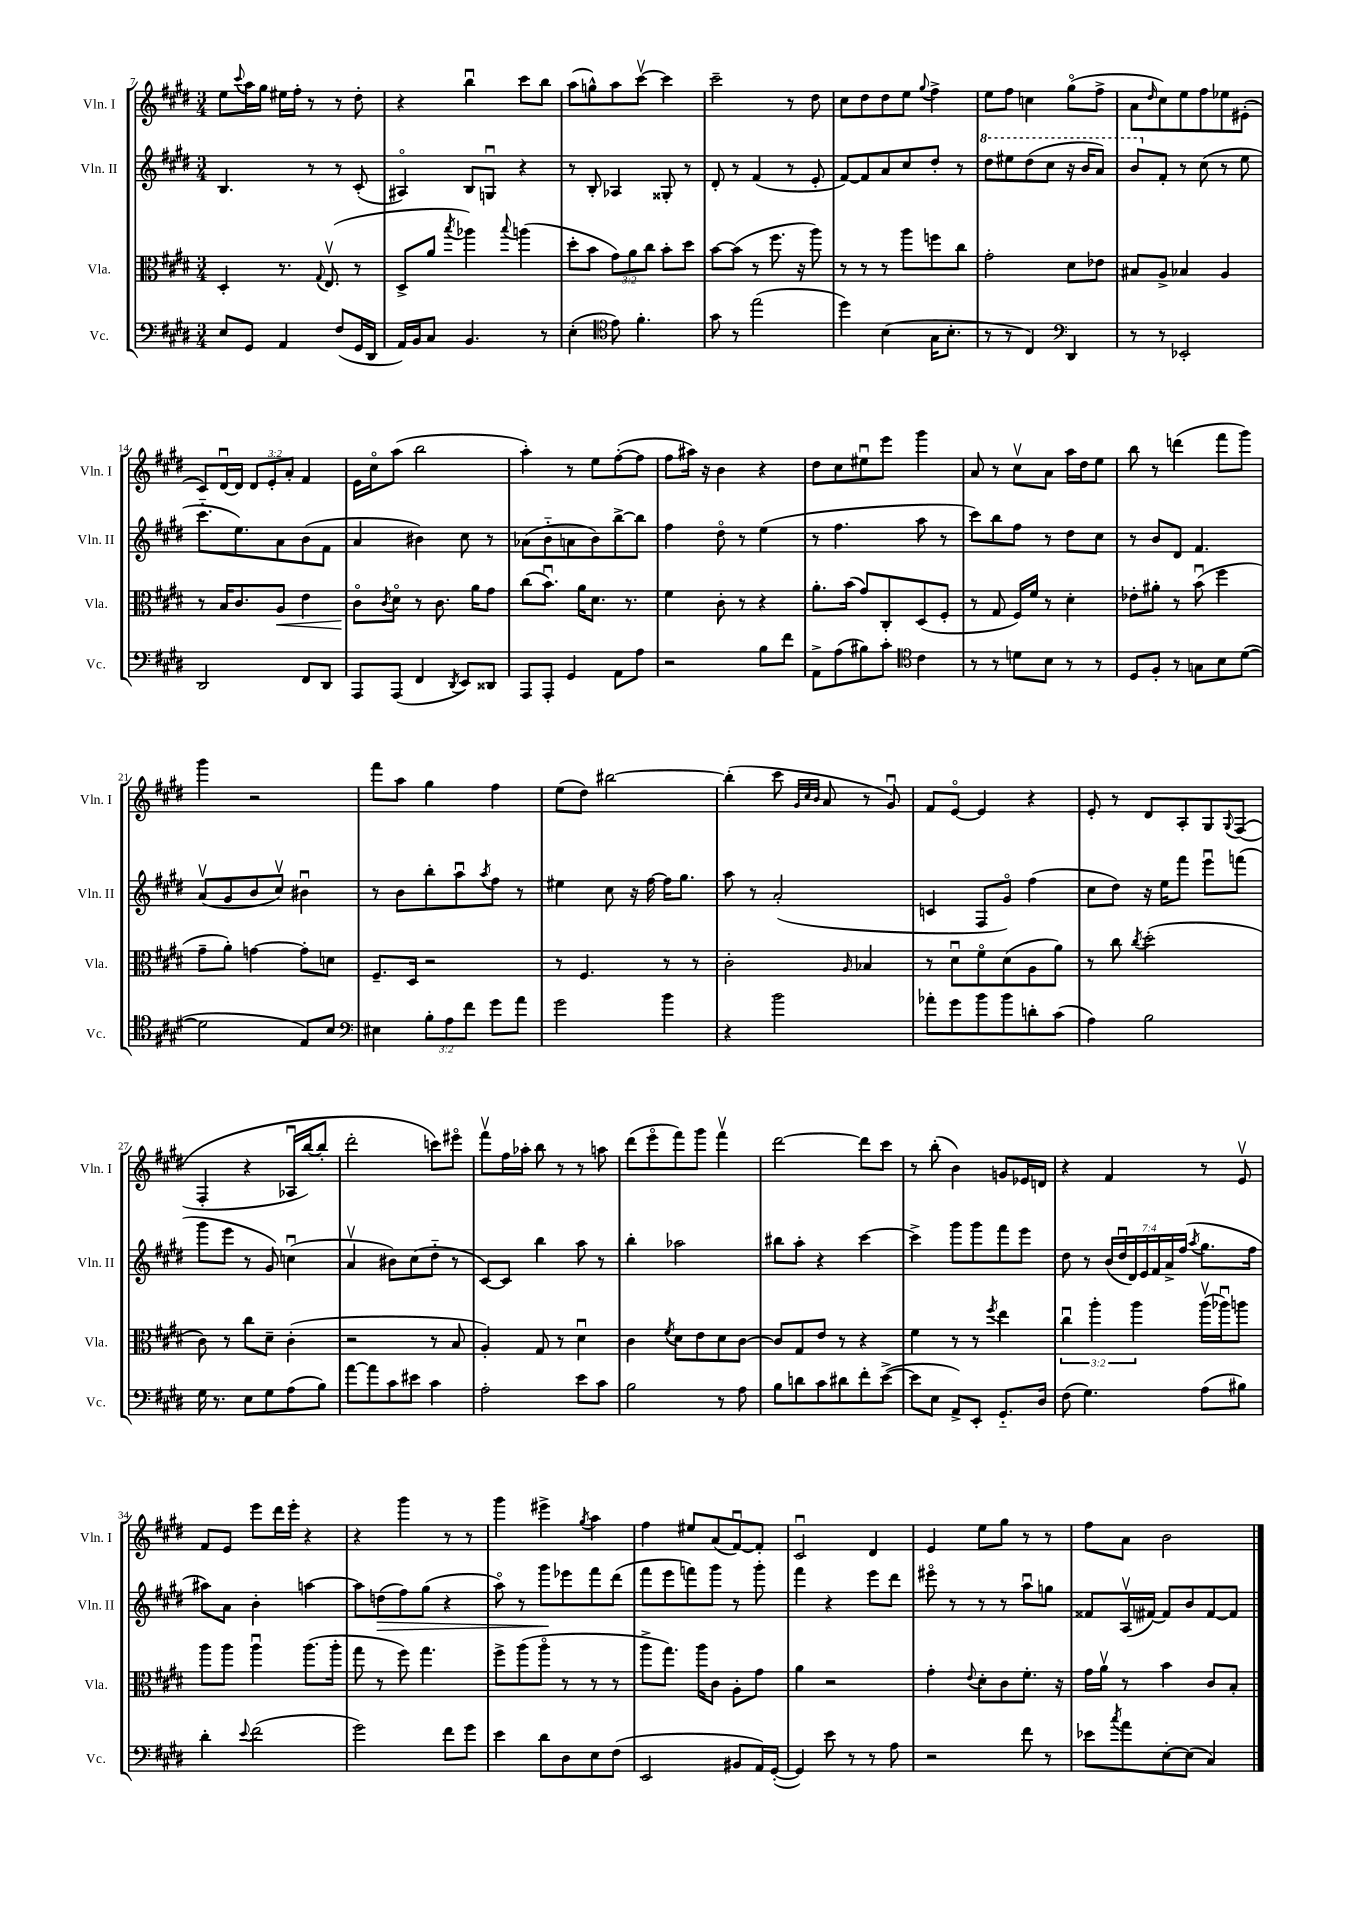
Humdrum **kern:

**kern	**kern	**kern	**kern
*staff4	*staff3	*staff2	*staff1
*clefF4	*clefC3	*clefG2	*clefG2
*k[f#c#g#d#]	*k[f#c#g#d#]	*k[f#c#g#d#]	*k[f#c#g#d#]
*M3/4	*M3/4	*M3/4	*M3/4
8E/L	4D#'/	4.B/	8ee\L
.	.	.	8qqccc#/
8GG#/J	.	.	16aa\L
.	.	.	16gg#\JJ
4AA/	8.r	.	16ee#\LL
.	.	.	16ff#'\JJ
.	.	8r	8r
.	8qqG#/	.	.
.	(8.Ev/	.	.
(8F#/L	.	8r	8r
16GG#/L	8r	(8c#'/	8dd#'\
16DD#/JJ	.	.	.
=	=	=	=
16AA/LL)	8D#^/L	4A#o/)	4r
16BB/J	.	.	.
8C#/J	8a/J	.	.
.	8qbb/	.	.
4.BB/	4aa-\)	8B/L	4bbu\
.	.	8Gu/J	.
.	8qqbb/	.	.
.	(4aa\	4r	8ccc#\L
8r	.	.	8bb\J
=	=	=	=
(4E'\	8dd#'\L	8r	(8aa\L
.	8b\J	8B'/	8gg^^\)
*clefC4	*	*	*
8e\)	12g#\L)	4A-/	8aa\
.	12a\	.	.
4.f#'\	.	.	[8ccc#v\J
.	12cc#\J	.	.
.	8b'\L	8G##'/	4ccc#\]
.	8dd#\J	8r	.
=	=	=	=
8g#\	[8b\L	8d#'/	2ccc#~\
8r	(8b\]J	8r	.
(2ee\	8r	(4f#/	.
.	8.ff#\	.	.
.	.	8r	8r
.	16r	.	.
.	8aa\)	8e'/	8dd#\
=	=	=	=
4dd#\)	8r	[8f#/L)	8cc#\L
.	8r	8f#/]	8dd#\
(4B\	8r	8a/	8dd#\
.	8aa\L	8cc#/	8ee\J
.	.	.	8qqgg#/
16G#\LK	8ff\	8dd#'/J	4ff#^\
8.B'\J	.	.	.
.	8cc#\J	8r	.
=	=	=	=
8r	2g#'\	8ddd#\L	8ee\L
8r	.	8eee#\	8ff#\J
4C#/)	.	(8ddd#\	4cc\
.	.	8ccc#\J	.
*clefF4	*	*	*
4DD#/	8d#\L	16r	(8gg#o\L
.	.	16bb/LK	.
.	8e-\J	8aa/J)	8ff#^\J
=	=	=	=
8r	8B#/L	8bb/L	8a\L
.	.	.	16qqdd#/
8r	8A^/J	8f#'/J	8cc#\)
2EE-'/	4B-/	8r	8ee\
.	.	(8cc#\	8ff#\
.	4A/	8r	8ee-\
.	.	8ee\	(8e#'\J
=	=	=	=
2DD#/	8r	8.ccc#'~\L	8c#/L)
.	16B/LK	.	[16d#u/L
.	8.c#/	8.ee\)	16d#/]JJ
.	.	.	12d#/L
.	.	.	12e'/
.	8A/J	8a\	.
.	.	.	12a'/J
8FF#/L	4e\	(8b\	4f#/
8DD#/J	.	8f#\J	.
=	=	=	=
8AAA/L	8c#o\L	4a/	16e\LL
.	.	.	16cc#o\J
.	8qc#/	.	.
(8AAA/J	8d#o\J	.	(8aa\J
4FF#/	8r	4b#\)	2bb\
.	8.c#\	.	.
8qDD#/	.	.	.
8EE/L)	.	8cc#\	.
.	16a\LK	.	.
8DD##/J	8g#\J	8r	.
=	=	=	=
8AAA/L	(8cc#\L	(8a-\L	4aa'\)
8AAA'/J	8.bu\J)	8b'~\	.
4GG#/	.	8a\	8r
.	16a\LK	.	.
.	8.d#\J	8b\)	8ee\L
8AA\L	.	[8bb^\	([8ff#'\
.	8.r	.	.
8A\J	.	8bb\]J	8ff#\]J
=	=	=	=
2r	4f#\	4ff#\	8ff#\L
.	.	.	16aa#\Jk)
.	.	.	16r
.	8c#'\	8dd#o\	4b\
.	8r	8r	.
8B\L	4r	(4ee\	4r
8f#\J	.	.	.
=	=	=	=
8AA^\L	8.a'\L	8r	8dd#\L
(8A\	.	4.ff#\	8cc#\
.	(16b\Jk	.	.
8B#\)	8g#/L)	.	8ee#u\
8c#'\J	8C#'/	.	8eee\J
*clefC4	*	*	*
4c#\	(8D#/	8aa\	4ggg#\
.	8F#'/J	8r	.
=	=	=	=
8r	8r	8ccc#\L)	8a/
8r	8G#/	8bb\	8r
8d\L	16F#/LL)	8ff#\J	8cc#v\L
.	16f#/JJ	.	.
8B\J	8r	8r	8a\J
8r	4d#'\	8dd#\L	16aa\LL
.	.	.	16dd#\J
8r	.	8cc#\J	8ee\J
=	=	=	=
8D#/L	8e-'\L	8r	8bb\
8F#'/J	8a#'\J	8b/L	8r
8r	8r	8d#/J	(4ddd\
8G\L	(8bu\	4.f#/	.
8B\	4ff#\	.	8fff#\L
([8d#\J	.	.	8ggg#\J)
=	=	=	=
2d#\]	8g#~\L	(8av/L	4ggg#\
.	8a'\J)	8g#/	.
.	[4g\	8b/	2r
.	.	8cc#v/J)	.
8E/L)	8g'\]L	4b#u\	.
8B/J	8d\J	.	.
=	=	=	=
*clefF4	*	*	*
4E#\	8.F#~/L	8r	8fff#\L
.	.	8b\L	8aa\J
.	16D#/Jk	.	.
12B'\L	2r	8bb'\	4gg#\
12A\	.	.	.
.	.	8aau\	.
12f#\J	.	.	.
.	.	8qaa/	.
8g#\L	.	8ff#\J	4ff#\
8a\J	.	8r	.
=	=	=	=
2g#\	8r	4ee#\	(8ee\L
.	4.F#/	.	8dd#\J)
.	.	8cc#\	[2bb#\
.	.	16r	.
.	.	[16ff#\	.
4b\	8r	16ff#\]LK	.
.	.	8.gg#\J	.
.	8r	.	.
=	=	=	=
4r	2c#'\	8aa\	(4bb#'\]
.	.	8r	.
2b\	.	(2a'/	8ccc#\
.	.	.	32qqg#/LLL
.	.	.	32qqcc#/
.	.	.	32qqb/JJJ
.	.	.	8a/
.	16qqA/	.	.
.	4B-/	.	8r
.	.	.	8g#u/)
=	=	=	=
8a-'\L	8r	4c/	8f#/L
8g#\	8d#u\L	.	[8eo/J
8b\	8f#o\	8F#/L	4e/]
8b\	(8d#\	8g#o/J)	.
8d'\	8A\	(4ff#\	4r
(8c#\J	8a\J)	.	.
=	=	=	=
4A\)	8r	8cc#\L	8e'/
.	8cc#\	8dd#\J)	8r
.	8qcc#/	.	.
2B\	(2dd#'\	16r	8d#/L
.	.	16ee\LK	.
.	.	8fff#\J	8A'/
.	.	8eeeu\L	8G#/
.	.	.	8qqG#/
.	.	(8fff\J	&((8F#/J
=	=	=	=
16G#\	8c#\)	8ggg#\L	4F#'/
8.r	.	.	.
.	8r	8eee\J	.
8E\L	8cc#\L	8r	4r
8G#\	8d#~\J	8g#/)	.
(8A\	(4c#'\	(4ccu\	16A-u/LL
.	.	.	[16bb/J)
8B\J)	.	.	8bb'/]J
=	=	=	=
[8a\L	2r	4av/	2ddd#'\
8a\]	.	.	.
8c#\	.	8b#\L)	.
8e#\J	.	(8cc#\	.
4c#\	8r	8dd#'~\J	8ccc\L&)
.	8B/	8r	8eee#o\J
=	=	=	=
2A'\	4A'/)	[8c#/L)	8fff#v\L
.	.	8c#/]J	16ff#\L
.	.	.	16aa-'\JJ
.	8G#/	4bb\	8bb\
.	8r	.	8r
8e\L	4d#u\	8aa\	8r
8c#\J	.	8r	8aa\
=	=	=	=
2B\	4c#\	4bb'\	(8ddd#\L
.	.	.	8eeeo\
.	8qf#/	.	.
.	8d#\L	2aa-\	8fff#\)
.	8e\	.	8ggg#\J
8r	8d#\	.	4fff#v\
8A\	[8c#\J	.	.
=	=	=	=
8B\L	8c#/]L	8bb#\L	[2ddd#\
8d\	8G#/	8aa'\J	.
8c#\	8e/J	4r	.
8d#\	8r	.	.
8f#'\	4r	[4ccc#\	8ddd#\]L
([8e^\J	.	.	8ccc#\J
=	=	=	=
8e\]L	4f#\	4ccc#^\]	8r
8E\J	.	.	(8bb'\
8AA^/L)	8r	8ggg#\L	4b\)
8EE'/J	8r	8ggg#\	.
.	8qff#/	.	.
8.GG#'~/L	4ee\	8fff#\	8g/L
.	.	8eee\J	16e-/L
16D#/Jk	.	.	16d/JJ
=	=	=	=
(8F#\	6cc#u\	8dd#\	4r
4.G#\)	.	8r	.
.	6aa'\	.	.
.	.	(28b/LL	4f#/
.	.	28dd#u/	.
.	.	28d#/)	.
.	6aa\	.	.
.	.	28e/	.
.	.	28f#/	.
.	.	28a^/	.
.	.	(28ff#/JJ	.
.	.	8qaa/	.
(8A\L	(16aav\LL	8.gg#\L	8r
.	16aa-u\J)	.	.
8B#\J)	8aa\J	.	8ev/
.	.	16ff#\Jk	.
=	=	=	=
4d#'\	8aa\L	8aa#\L)	8f#/L
.	8aa\J	8a\J	8e/J
8qqe/	.	.	.
(2f#\	4aau\	4b'\	8eee\L
.	.	.	16ddd#\L
.	.	.	16eee'\JJ
.	(8.aa\L	[4aa\	4r
.	16aa'\Jk	.	.
=	=	=	=
2g#\)	8gg#\	8aa\]L	4r
.	8r	(8dd\	.
.	8ff#\)	8ff#\)	4ggg#\
.	4.gg#\	(8gg#\J	.
8f#\L	.	4r	8r
8g#\J	.	.	8r
=	=	=	=
4e\	8ff#^\L	8aao\)	4ggg#\
.	(8aa\	8r	.
8d#\L	8aao\J	8ggg#\L	4eee#^\
8D#\	8r	8eee-\	.
.	.	.	8qgg#/
8E\	8r	8fff#\	4aa\
(8F#\J	8r	(8ddd#\J	.
=	=	=	=
2EE/	8aa^\L	8fff#\L	4ff#\
.	8.gg#\J)	8eee\	.
.	.	8fff\)	8ee#/L
.	16aa\LK	.	.
.	8c#\J	8ggg#\J	(8a/
8BB#/L	8A'\L	8r	[8f#u/)
16AA/L)	8g#\J	8ggg#'\	8f#'/]J
([16GG#'/JJ	.	.	.
=	=	=	=
4GG#/])	4a\	4fff#\	2c#u/
8e\	2r	4r	.
8r	.	.	.
8r	.	8eee\L	4d#/
8A\	.	8ddd#\J	.
=	=	=	=
2r	4g#'\	8eee#o\	4e/
.	.	8r	.
.	8qqe/	.	.
.	8d#'\L	8r	8ee\L
.	8c#\	8r	8gg#\J
8f#\	8.f#'\J	8aau\L	8r
8r	.	8gg\J	8r
.	16r	.	.
=	=	=	=
8e-\L	16g#\LL	8f##/L	8ff#\L
.	16av\JJ	.	.
8qcc#/	.	.	.
8a\	8r	(16Av/L	8a\J
.	.	[16f#/JJ)	.
[8E'\	4b\	8f#/]L	2b\
(8E\]J	.	8b/	.
4C#/)	8c#/L	[8f#/	.
.	8B'/J	8f#/]J	.
==	==	==	==
*-	*-	*-	*-
